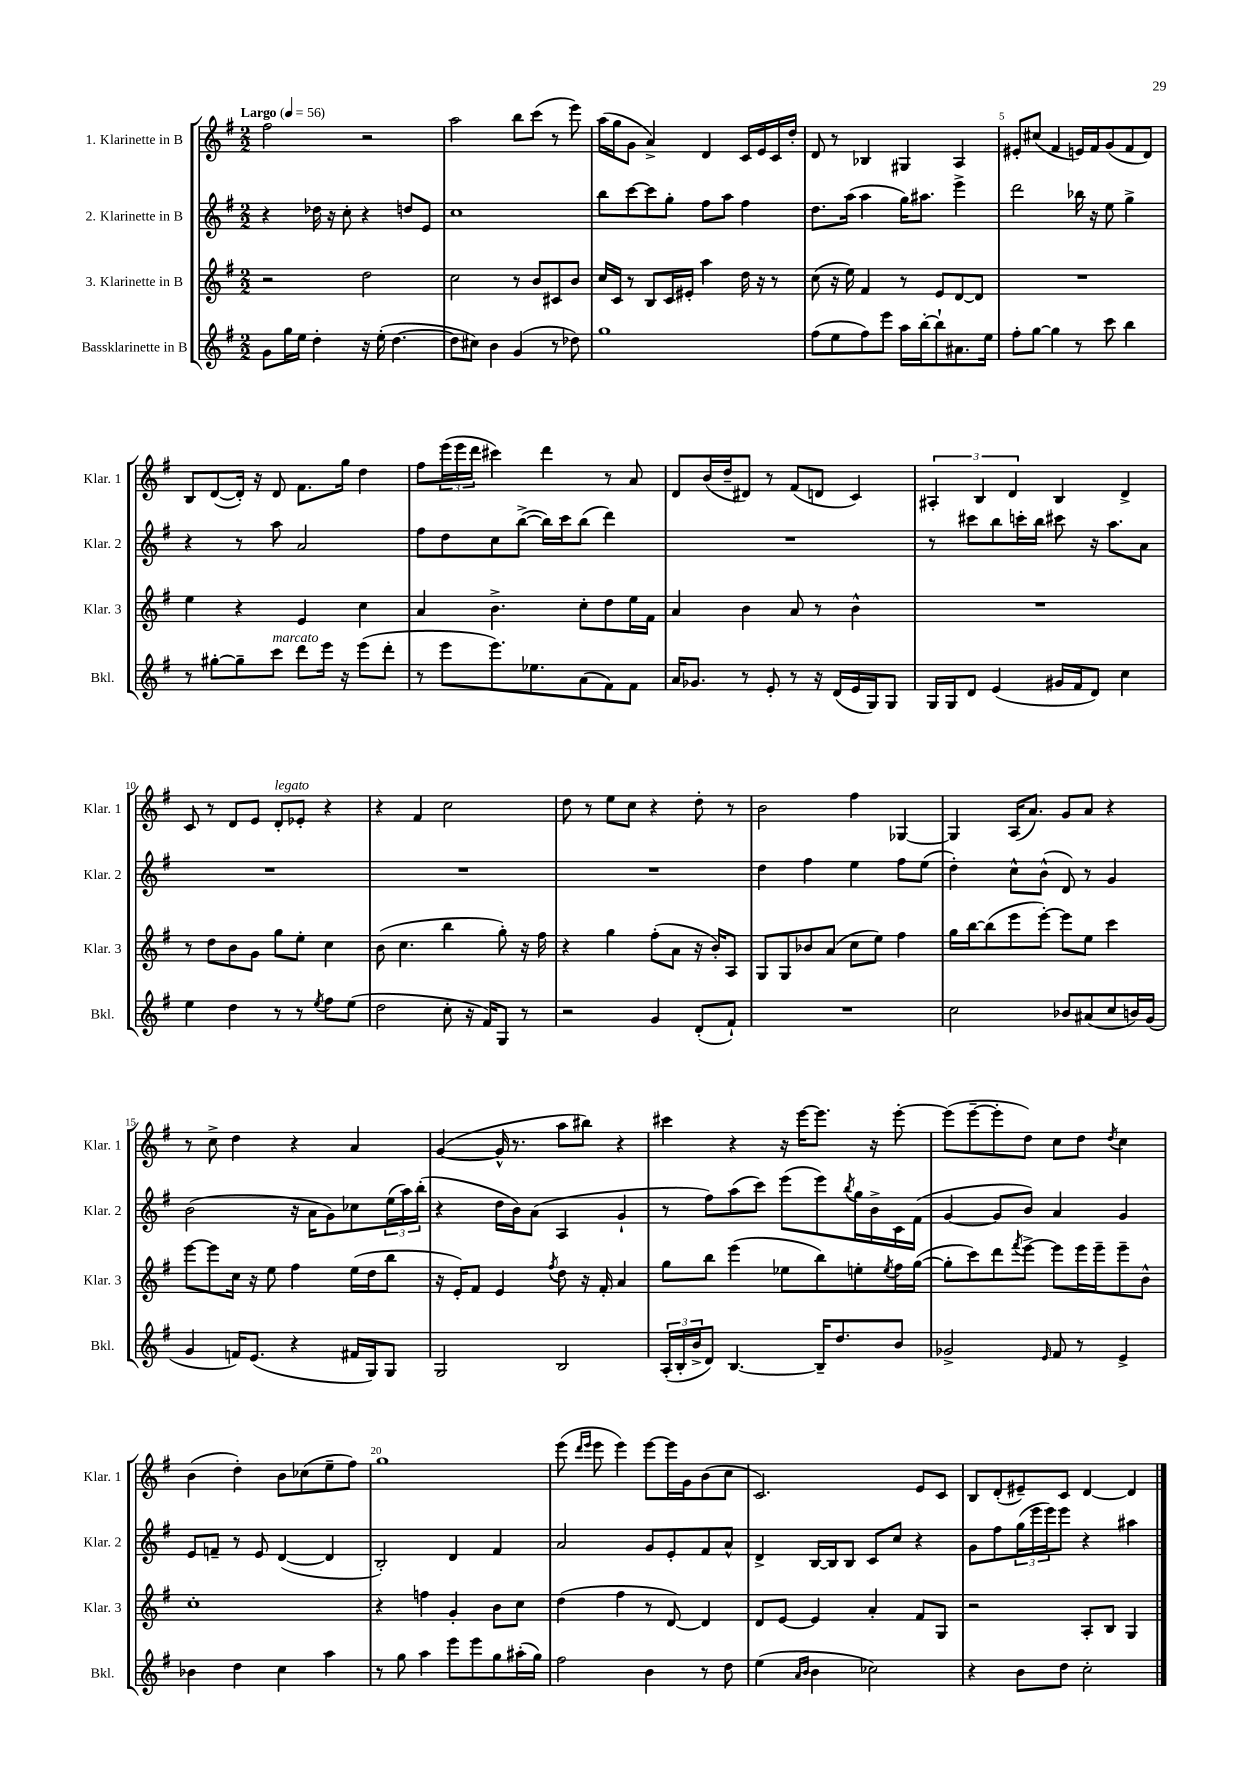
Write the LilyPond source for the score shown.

<<
\new StaffGroup <<
\new Staff = "s0" \with { instrumentName = "1. Klarinette in B" shortInstrumentName = "Klar. 1" } {
    \clef treble \key g \major \numericTimeSignature \time 2/2 \tempo "Largo" 4 = 56
    fis''2 r2 |
    a''2 b''8 c'''8( r8 e'''8) |
    a''16( g''16 g'8 a'4->) d'4 c'16 e'16 c'16 d''16-. |
    d'8 r8 bes4 gis4 a4 |
    eis'8-. cis''8( fis'4 e'16) fis'16 g'8( fis'8 d'8) |
    b8 d'8~( d'16-.) r16 d'8 fis'8. g''16 d''4 |
    fis''8 \tuplet 3/2 { e'''16( e'''16 d'''16 } cis'''4) d'''4 r8 a'8 |
    d'8 b'16( d''16-- dis'8) r8 fis'8( d'8 c'4) |
    \tuplet 3/2 { ais4-. b4 d'4 } b4 d'4-> |
    c'8 r8 d'8 e'8 d'8-.^\markup { \italic "legato" } ees'8-. r4 |
    r4 fis'4 c''2 |
    d''8 r8 e''8 c''8 r4 d''8-. r8 |
    b'2 fis''4 ges4~ |
    ges4 a16( a'8.) g'8 a'8 r4 |
    r8 c''8-> d''4 r4 a'4 |
    g'4~( g'16-^ r8. a''8 bis''8) r4 |
    cis'''4 r4 r16 e'''16~ e'''8. r16 e'''8~-. |
    e'''8( e'''8~-- e'''8-. d''8) c''8 d''8 \acciaccatura { d''8 } c''4 |
    b'4( d''4-.) b'8 ces''8( e''8-- fis''8) |
    g''1 |
    e'''8( \grace { d'''16 e'''16 } e'''8 e'''4) e'''8~ e'''16 g'16 b'8( c''8 |
    c'2.) e'8 c'8 |
    b8 d'8-.( eis'8--) c'8 d'4~ d'4 \bar "|." |
}
\new Staff = "s1" \with { instrumentName = "2. Klarinette in B" shortInstrumentName = "Klar. 2" } {
    \clef treble \key g \major \numericTimeSignature \time 2/2
    r4 des''16 r16 c''8-. r4 d''8 e'8 |
    c''1 |
    b''8 c'''8~ c'''8 g''8-. fis''8 a''8 fis''4 |
    d''8. a''16( a''4 g''16) ais''8. e'''4-> |
    d'''2 bes''16 r16 e''8 g''4-> |
    r4 r8 a''8 a'2 |
    fis''8 d''8 c''8 b''8~->( b''16) c'''16 b''8( d'''4) |
    R1 |
    r8 cis'''8 b''8 c'''16-. b''16 cis'''8 r16 a''8. a'8 |
    R1 |
    R1 |
    R1 |
    d''4 fis''4 e''4 fis''8 e''8( |
    d''4-.) c''8-^ b'8-^( d'8) r8 g'4 |
    b'2( r16 a'16 g'8) ces''8 \tuplet 3/2 { e''16( a''16) b''16-.( } |
    r4 d''16 b'16) a'8( a4 g'4-! |
    r8 fis''8) a''8( c'''8) e'''8( e'''8) \acciaccatura { b''8 } g''16 b'16-> c'16 fis'16( |
    g'4~ g'8 b'8) a'4 g'4 |
    e'8 f'8-- r8 e'8 d'4~( d'4 |
    b2-.) d'4 fis'4 |
    a'2 g'8 e'8-. fis'8 a'8-^ |
    d'4-> b16~ b16 b8 c'8 c''8 r4 |
    g'8 fis''8 \tuplet 3/2 { g''16( e'''16 e'''16) } e'''8 r4 ais''4 \bar "|." |
}
\new Staff = "s2" \with { instrumentName = "3. Klarinette in B" shortInstrumentName = "Klar. 3" } {
    \clef treble \key g \major \numericTimeSignature \time 2/2
    r2 d''2 |
    c''2 r8 b'8 cis'8 b'8 |
    c''16 c'16 r8 b8 c'16 eis'16-. a''4 d''16 r16 r8 |
    c''8( r16 e''16) fis'4 r8 e'8 d'8~ d'8 |
    R1 |
    e''4 r4 e'4 c''4 |
    a'4 b'4.-> c''8-. d''8 e''16 fis'16 |
    a'4 b'4 a'8 r8 b'4-^ |
    R1 |
    r8 d''8 b'8 g'8 g''8 e''8-. c''4 |
    b'8( c''4. b''4 g''8-.) r16 fis''16 |
    r4 g''4 fis''8-.( a'8 r16 b'16-.) a8 |
    g8 g8 bes'8 a'8( c''8 e''8) fis''4 |
    g''16 b''16~ b''8( e'''8 e'''8~-.) e'''8 e''8 c'''4 |
    e'''8~ e'''8 c''16 r16 e''8 fis''4 e''16( d''16 b''8 |
    r16 e'16-.) fis'8 e'4 \acciaccatura { fis''8 } d''8 r16 fis'16-. a'4 |
    g''8 b''8 e'''4( ees''8 b''8) e''8-. \acciaccatura { e''8 } fis''16 g''16~( |
    g''8-. c'''8) d'''8 \acciaccatura { fis'''8 } e'''8~-> e'''8 e'''16 e'''16-- e'''8-- b'8-^ |
    c''1-. |
    r4 f''4 g'4-. b'8 c''8 |
    d''4( fis''4 r8 d'8~) d'4 |
    d'8 e'8~ e'4 a'4-. fis'8 g8 |
    r2 a8-. b8 g4 \bar "|." |
}
\new Staff = "s3" \with { instrumentName = "Bassklarinette in B" shortInstrumentName = "Bkl." } {
    \clef treble \key g \major \numericTimeSignature \time 2/2
    g'8 g''16 e''16 d''4-. r16 e''16-.( d''4.~ |
    d''8 cis''8) b'4 g'4( r8 des''8) |
    g''1 |
    fis''8( e''8 fis''8) e'''8 a''16 b''16~-. b''8-! ais'8. e''16 |
    fis''8-. g''8~ g''4 r8 c'''8 b''4 |
    r8 gis''8~-. gis''8-- c'''8^\markup { \italic "marcato" } d'''8 e'''16 r16 e'''8( d'''8-. |
    r8 e'''8 e'''8.) ees''8. a'8( fis'8) fis'8 |
    a'16 ges'8. r8 e'8-. r8 r16 d'16( e'16 g16) g8 |
    g16 g16 d'8 e'4( gis'16 fis'16 d'8) c''4 |
    e''4 d''4 r8 r8 \acciaccatura { e''8 } fis''8 e''8( |
    d''2 c''8-. r16 fis'16) g8 r8 |
    r2 g'4 d'8-.( fis'8-!) |
    R1 |
    c''2 bes'8 ais'8( c''8 b'16) g'16( |
    g'4 f'16) e'8.( r4 fis'16 g16) g8 |
    g2 b2 |
    \tuplet 3/2 { a16-.( b16-. b'16-> } d'8) b4.~ b16-- d''8. b'8 |
    ges'2-> \grace { e'16 } fis'8 r8 e'4-> |
    bes'4 d''4 c''4 a''4 |
    r8 g''8 a''4 e'''8 e'''8 g''8 ais''16-.( g''16) |
    fis''2 b'4 r8 d''8 |
    e''4( \grace { a'16 b'16 } b'4 ces''2) |
    r4 b'8 d''8 c''2-. \bar "|." |
}
>>
>>
\layout { \context { \Score \override BarNumber.break-visibility = ##(#f #t #t) barNumberVisibility = #(every-nth-bar-number-visible 5) } }
